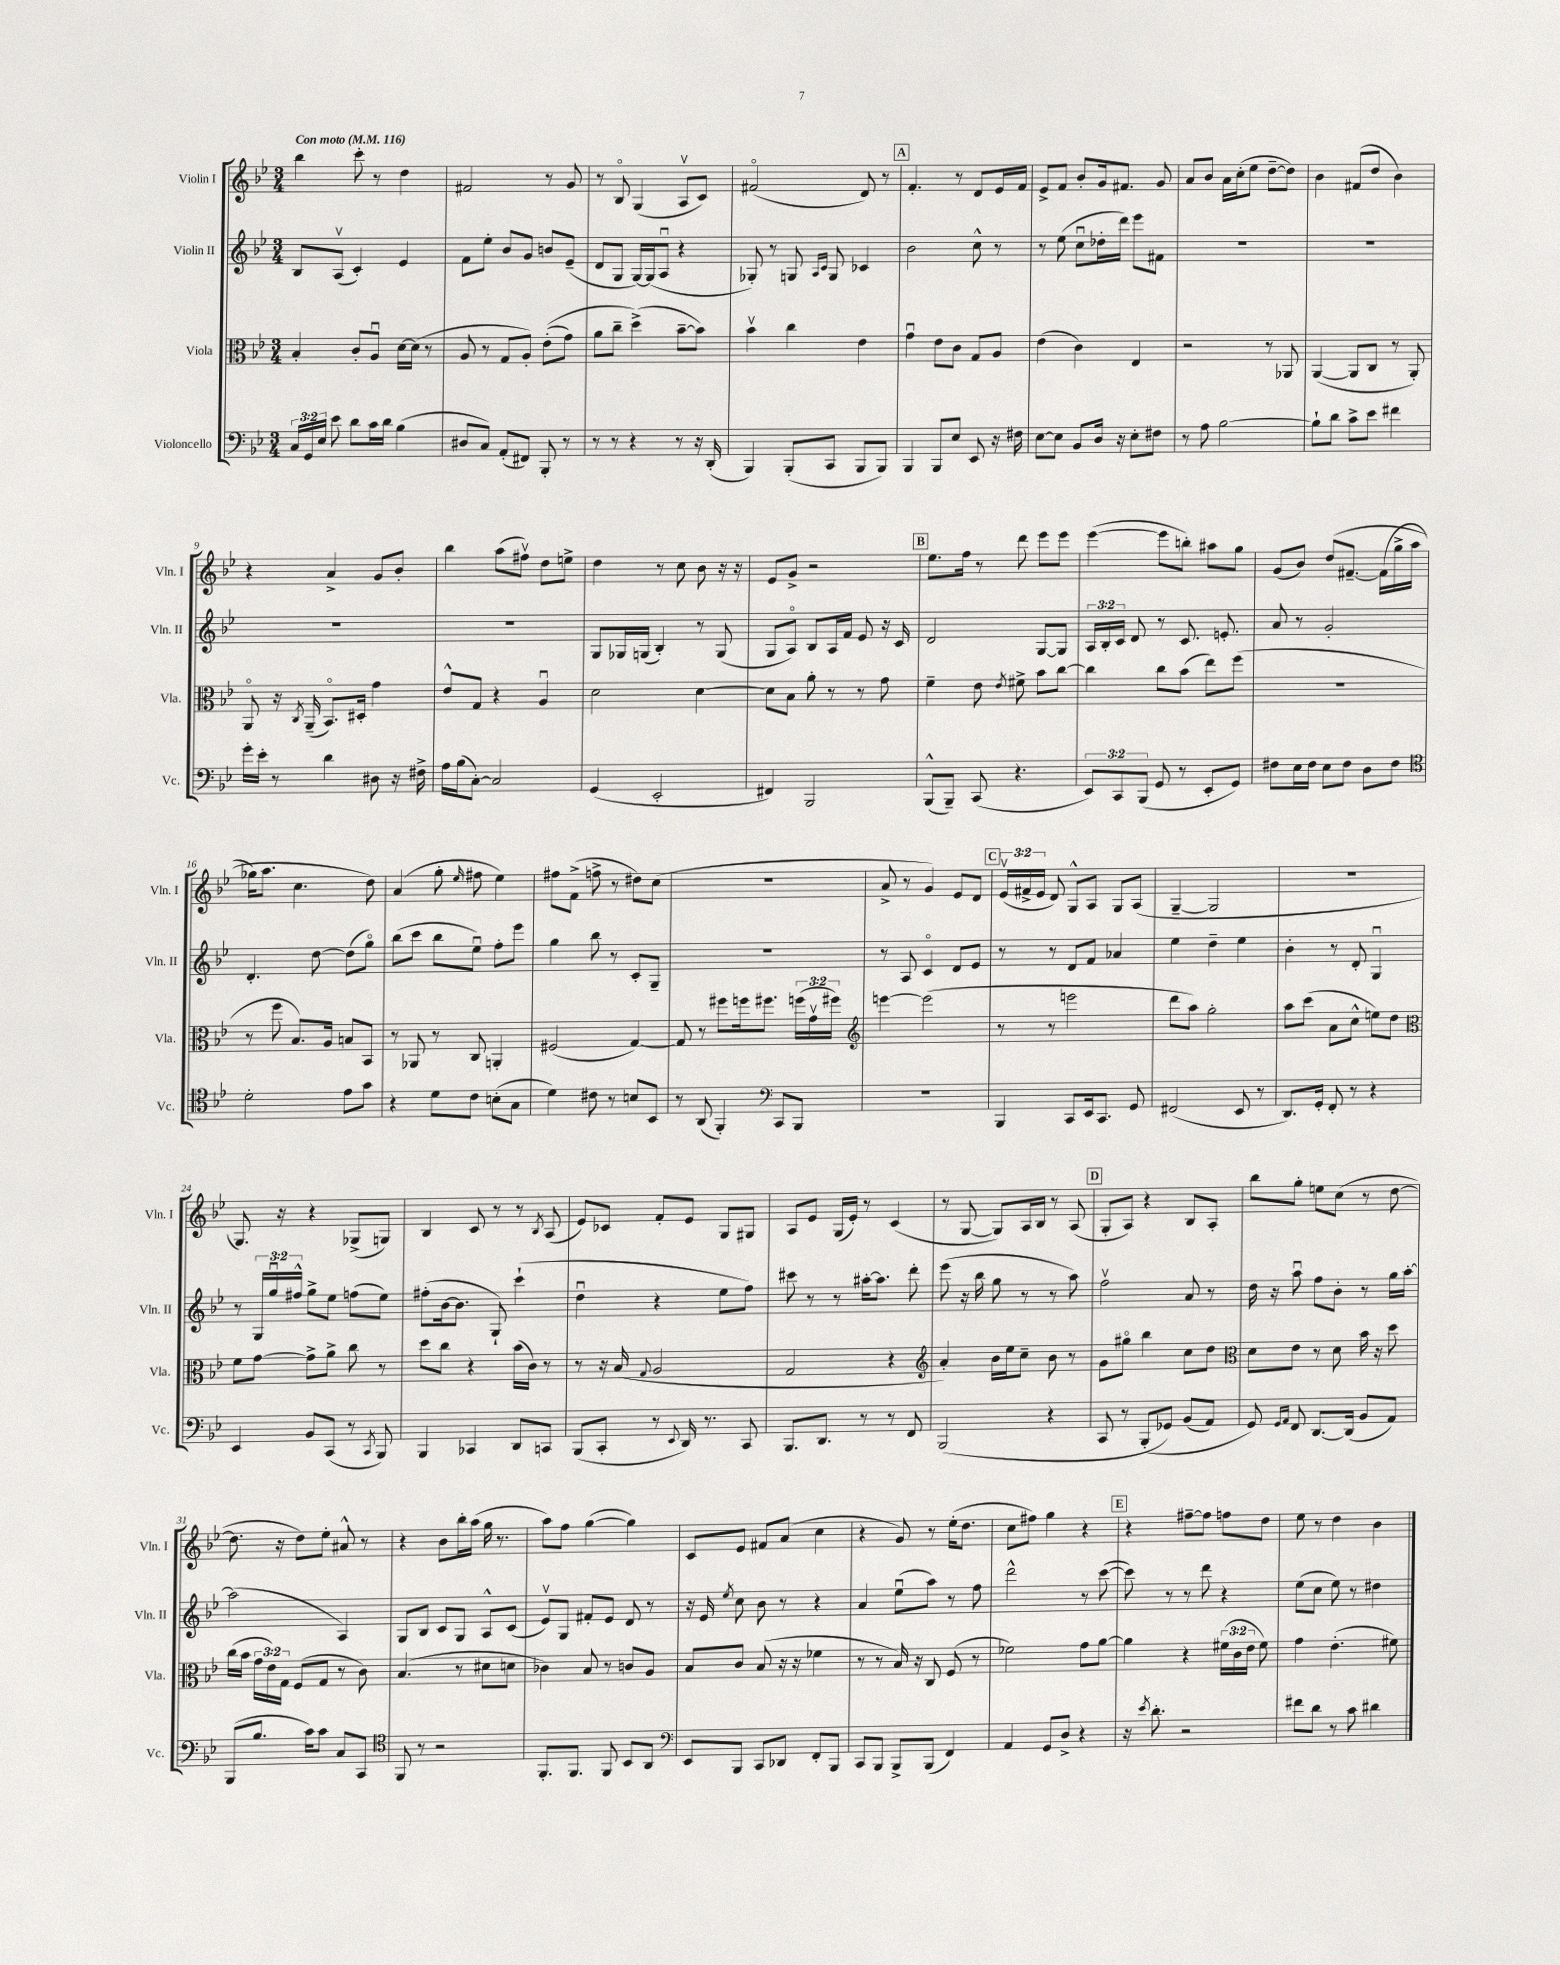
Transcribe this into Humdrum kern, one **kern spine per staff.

**kern	**kern	**kern	**kern
*part4	*part3	*part2	*part1
*staff4	*staff3	*staff2	*staff1
*I"Violoncello	*I"Viola	*I"Violin II	*I"Violin I
*I'Vc.	*I'Vla.	*I'Vln. II	*I'Vln. I
*clefF4	*clefC3	*clefG2	*clefG2
*k[b-e-]	*k[b-e-]	*k[b-e-]	*k[b-e-]
*M3/4	*M3/4	*M3/4	*M3/4
*MM116	*MM116	*MM116	*MM116
=1	=1	=1	=1
!	!	!	!LO:TX:a:B:t=Con moto
24C/LL	4B-'/	8B-/L	4bb-\
24GG/	.	.	.
24E-/JJ	.	.	.
8e-\	.	(8Av/J	.
8d\L	8c'/L	4c'/)	8ccc'\
16c\L	8Au/J	.	8r
16d\JJ	.	.	.
(4B-\	[16d\LL	4e-/	4dd\
.	(16d\JJ]	.	.
.	8r	.	.
=2	=2	=2	=2
8D#X/L	8A/	8f\L	2f#X/
8C/J)	8r	8ee-'\J	.
(8AA'/L	8G/L	8b-/L	.
8FF#X/J)	8A'/J)	8g/J	.
8BBB-'/	((8e-'\L	8bn/L	8r
8r	8g\J)	(8e-~/J	8g/
=3	=3	=3	=3
8r	8a\L	8d/L	8r
8r	8cc~\J	8G/J	8B-/
4r	(4dd^\)	[16G/LL)	(4G/
.	.	(16G/J]	.
.	.	8Au/J	.
8r	[8b-~\L	4r	8Av/L
16r	8b-\J])	.	8c/J)
(16DD'/	.	.	.
=4	=4	=4	=4
4BBB-/)	4b-v\	8G-X'/)	(2f#X/
.	.	8r	.
(8BBB-'/L	4cc\	8Gn/	.
.	.	16qqA/LL	.
.	.	16qqc/JJ	.
8CC/J	.	8G/	.
8BBB-/L	4e-\	4c-X/	8d/)
8BBB-/J)	.	.	8r
!!LO:REH:place=s1:t=A
=5	=5	=5	=5
4BBB-/	4gu\	2b-\	4.f'/
8BBB-/L	8e-\L	.	.
8E-/J	8c\J	.	8r
8EE-/	8G/L	8cc^^\	8d/L
16r	8A/J	8r	16e-/L
16F#X\	.	.	16f/JJ
=6	=6	=6	=6
[8E-\L	(4e-\	8r	8e-^/L
8E-\J]	.	(8ee-\	8f/J
8BB-/L	4c\)	8ccu\L	8b-'/L
16D/Jk	.	16dd-X'\L	16g/k
16r	.	16ddd\JJ)	8.f#X/J
8E-'\L	4E-/	8eee-\L	.
8F#X\J	.	8f#X\J	8g/
=7	=7	=7	=7
8r	2r	2.r	8a/L
8A\	.	.	8b-/J
[2B-\	.	.	16a\LL
.	.	.	(16cc'\J
.	.	.	8ee-\J
.	8r	.	[8dd~\L
.	8AA-X/	.	8dd\J])
=8	=8	=8	=8
8B-`\L]	([4AA/	2.r	4b-\
8d\J	.	.	.
8c^\L	8AA/L]	.	(8f#X/L
8e-\J	8C/J	.	8dd/J
4f#X\	8r	.	4b-\)
.	8AA'/)	.	.
!!LO:LB:g=z
=9	=9	=9	=9
16g'\LL	8AA/	2.r	4r
16e-'\JJ	.	.	.
8r	16r	.	.
.	8qC/	.	.
.	(16AA~/	.	.
4d\	8.BB-/L)	.	4a^/
.	16D#X'/Jk	.	.
8D#X\	4g\	.	8g/L
16r	.	.	8b-'/J
16F#X^\	.	.	.
=10	=10	=10	=10
16A\LL	8e-^^/L	2.r	4bb-\
(16B-\J	.	.	.
[8C'\J)	8G/J	.	.
2C/]	4r	.	(8aa\L
.	.	.	8ff#Xv\J)
.	4Au/	.	8dd\L
.	.	.	8een^\J
=11	=11	=11	=11
(4GG/	2d\	8G/L	4dd\
.	.	16G-X/L	.
.	.	(16Gn/JJ	.
2EE-'/	.	4B-'/)	8r
.	.	.	8cc\
.	[4d\	8r	8b-\
.	.	(8G/	16r
.	.	.	16r
=12	=12	=12	=12
4FF#X/)	8d\L]	8G/L	8e-/L
.	8B-\J	8A/J)	8g^/J
2BBB-/	8a'\	8B-/L	2r
.	8r	16A/L	.
.	.	16f/JJ	.
.	8r	8e-/	.
.	8g\	16r	.
.	.	16c/	.
!!LO:REH:place=s1:t=B
=13	=13	=13	=13
(8BBB-^^/L	4f~\	2d/	8.ee-\L
8BBB-~/J)	.	.	.
.	.	.	16ff\Jk
(8CC/	8e-\	.	8r
.	8qe-/	.	.
4.r	8f#X^\	.	8ddd\
.	8b-\L	[8G/L	8eee-\L
.	[8cc\J	8G/J]	8eee-\J
=14	=14	=14	=14
12EE-/L)	4cc\]	24A/LL	([4eee-\
.	.	24B-'/	.
12CC/	.	24c/JJ	.
.	.	8d/	.
(12BBB-/J	.	.	.
8GG/	8cc\L	8r	8eee-\L]
8r	(8b-\J	8.c/	8bbn'\J)
8EE-'/L	8ee-\L)	.	8aa#X\L
.	.	8.en'/	.
8GG/J)	(8ff\J	.	8gg\J
=15	=15	=15	=15
8F#X\L	2.r	8a/	(8g/L
16E-\L	.	8r	8b-/J)
16F#\JJ	.	.	.
8E-\L	.	2g'/	(8dd/L
8F#\J	.	.	[8.f#X~/J
8D\L	.	.	.
.	.	.	(16f#\LL]
8F#\J	.	.	16gg^\
.	.	.	16aa\JJ
!!LO:LB:g=z
=16	=16	=16	=16
*clefC4	*	*	*
2d'\	8r	4.d'/	16gg-X\KL)
.	.	.	8.aa\J
.	8ff\	.	.
.	8.B-/L)	.	4.cc\
.	.	[8dd\	.
.	16A/Jk	.	.
8e-\L	8Bn/L	(8dd\L]	.
8g\J	8BB-/J	8gg\J)	8dd\)
=17	=17	=17	=17
4r	8r	(8bb-\L	(4a/
.	8AA-X/	8ccc\J	.
8d\L	8r	8bb-\L	8gg'\
.	.	.	16qqee-/
8c\J	8C/	8ee-u\J)	8ff#X\
(8Bn'\L	4AAn'/	8ff'\L	4ee-\)
8G\J	.	8eee-\J	.
=18	=18	=18	=18
4d\)	(2F#X/	4gg\	8ff#X\L
.	.	.	(8f^\J
8c#X\	.	8bb-\	8ffn^\
8r	.	8r	8r
8Bn/L	[4G/)	8c'/L	8dd#X\L)
8BB-/J	.	8G~/J	(8cc\J
=19	=19	=19	=19
8r	8G/]	2.r	2.r
(8AA/	8r	.	.
4FF'/)	8ff#X\L	.	.
.	16ffn\k	.	.
.	8.ff#X\J	.	.
*clefF4	*	*	*
8CC/L	.	.	.
8BBB-/J	(24ffn\LL	.	.
.	24gv\	.	.
.	24ff#X\JJ)	.	.
=20	=20	=20	=20
*	*clefG2	*	*
2.r	[4eeen\	8r	8a^/
.	.	8A/	8r
.	(2eee\]	4c/	4g/)
.	.	8d/L	8e-/L
.	.	8e-/J	8d/J
!!LO:REH:place=s1:t=C
=21	=21	=21	=21
4BBB-/	8r	8r	(24e-v/LL
.	.	.	24f#X^/
.	.	.	24e-/JJ
.	8r	8r	8d/)
8CC/L	2eeen\	8d/L	8G^^/L
16EE-/k	.	8f/J	8A/J
8.CC/J	.	.	.
.	.	4a-X/	8G/L
8GG/	.	.	(8A/J
=22	=22	=22	=22
(2FF#X/	8ddd\L	4ee-\	[4G~/
.	8aa\J)	.	.
.	2gg'\	4dd~\	2G/]
8EE-/	.	4ee-\	.
8r	.	.	.
=23	=23	=23	=23
8.DD/L)	8aa\L	4b-'\	2.r
.	(8ccc\J	.	.
16GG'/Jk	.	.	.
8FF'/	8a\L	8r	.
8r	8cc^^\J	8d'/	.
4r	8een\L)	4Gu/	.
.	8dd\J	.	.
!!LO:LB:g=z
=24	=24	=24	=24
*	*clefC3	*	*
4EE-/	8f\L	8r	8.G/)
.	[8g\J	24G/LL	.
.	.	24ggu/	.
.	.	.	16r
.	.	24ff#X^^/JJ	.
8BB-/L	8g^\L]	8gg^\L	4r
(8CC/J	8a^\J	8ee-\J	.
8r	8cc\	(8ffn\L	(8G-X^/L
8qCC/	.	.	.
8BBB-/)	8r	8ee-\J)	8Gn/J)
=25	=25	=25	=25
4BBB-/	8dd\L	(8ff#X'\L	4B-/
.	8cc\J	[16b-\k	.
.	.	8.b-\J]	.
4CC-X/	4r	.	8c/
.	.	8G`/)	8r
8DD/L	(16b-\LL	(4ccc`\	8r
.	16c\JJ)	.	.
.	.	.	8qB-/
8CCn/J	8r	.	(8A/
=26	=26	=26	=26
(8BBB-/L	8r	4ddu\	8e-/L)
8CC'/J	16r	.	8c-X/J
.	(16B-/	.	.
.	8qqG/	.	.
8r	2A/	4r	8f'/L
8qqEE-/	.	.	.
16DD/)	.	.	8e-/J
8.r	.	.	.
.	.	8ee-\L	8G/L
8CC/	.	8ff\J)	8G#X/J
=27	=27	=27	=27
8.BBB-/L	2G/	8ccc#X\	8A/L
.	.	8r	8e-/J
8.DD/J	.	.	.
.	.	8r	(16G/LL
.	.	.	16e-'/JJ)
8r	.	[16aa#X'\KL	8r
.	.	8.aa#\J]	.
8r	4r	.	(4c/
8FF/	.	8ddd'\	.
=28	=28	=28	=28
*	*clefG2	*	*
(2BBB-/	4a'/)	(8eee-\	8r
.	.	16r	[8G/
.	.	16bb-\	.
.	16b-\LL	8gg\	8G/L])
.	16ee-\J	.	.
.	8cc~\J	8r	16A/L
.	.	.	16B-/JJ
4r	8b-\	8r	8r
.	8r	8aa\)	(8A/
!!LO:REH:place=s1:t=D
=29	=29	=29	=29
8CC/	8g\L	2ffv\	8G'/L
8r	8gg#X\J	.	8A/J)
(8BBB-'/L	4bb-\	.	4r
8GG-X/J)	.	.	.
(8BB-/L	8cc\L	8a/	8B-/L
8AA/J)	8dd\J	8r	8A'/J
=30	=30	=30	=30
*	*clefC3	*	*
8GG/)	8d\L	16dd\	8bb-\L
.	.	16r	.
16qqGG/LL	.	.	.
16qqAA/JJ	.	.	.
8FF/	8e-\J	8aau\	8gg'\J
[8.DD/L	8r	8ff\L	8een\L
.	8d\	8b-'\J	(8cc\J
(16DD/Jk]	.	.	.
8BB-/L	16b-\	8r	8r
.	16r	.	.
8AA/J)	8dd\	16gg\LL	[8dd\
.	.	[16aa'\JJ	.
!!LO:LB:g=z
=31	=31	=31	=31
(8BBB-/L	(16cc\LL	(2aa\]	8.dd\]
.	16b-\JJ	.	.
8.B-/J	24g\LL	.	.
.	24e-\)	.	.
.	.	.	16r
.	24G\JJ	.	.
.	(8F/L	.	8dd\L)
16c\KL)	.	.	.
8c\J	8G/J	.	8ee-'\J
8C/L	8r	4A/)	8a#X^^/
8CC/J	8c\)	.	8r
=32	=32	=32	=32
*clefC4	*	*	*
8FF/	(4.B-/	8G/L	4r
8r	.	8B-/J	.
2r	.	8c/L	8b-\L
.	8r	8G/J	16bb-'\L
.	.	.	(16aa\JJ
.	8d#X\L	8A^^/L	16gg\
.	.	.	8.r
.	8dn\J	(8c/J	.
=33	=33	=33	=33
8.FF'/L	4c-X\)	8e-v/L)	8aa\L)
.	.	8G/J	8ff\J
8.FF/J	.	.	.
.	8B-/	8f#X'/L	([4gg\
8FF/	8r	8e-/J	.
8BB-/L	8cn/L	8d/	4gg\])
8AA/J	8A/J	8r	.
=34	=34	=34	=34
*clefF4	*	*	*
8EE-/L	8B-/L	16r	8c/L
.	.	16e-/	.
.	.	8qee-/	.
8BBB-/J	8c/J	8cc\	8e-/J
8CC/L	(8B-/	8b-\	8f#X/L
8DD-X/J	16r	8r	(8a/J
.	16r	.	.
8FF'/L	4f-X\	4r	4cc\
8BBB-/J	.	.	.
=35	=35	=35	=35
8CC/L	8r	4a/	4r
8BBB-/J	8r	.	.
8BBB-^/L	16B-/)	(8ee-u\L	8g/)
.	16r	.	.
(8BBB-/J	8C/	8aa\J)	8r
4FF/)	(8F/	8r	(16ee-'\KL
.	.	.	8.dd\J
.	8r	8ff\	.
=36	=36	=36	=36
4AA/	2f-X\)	2ddd^^\	8cc\L
.	.	.	8ff#X\J)
8GG/L	.	.	4gg\
8D^/J	.	.	.
4r	8g\L	8r	4r
.	[8a\J	([8ccc\	.
!!LO:REH:place=s1:t=E
=37	=37	=37	=37
16r	4a\]	8ccc\])	4r
8qe-/	.	.	.
8.d'\	.	.	.
.	.	8r	.
2r	4r	8r	[8ff#X~\L
.	.	8ddd\	8ff#\J]
.	(24f#X\LL	4r	8ffn\L
.	24c\	.	.
.	24e-\JJ	.	.
.	8f#\)	.	8dd\J
=38	=38	=38	=38
8f#X\L	4g\	(8ee-\L	8ee-\
8d\J	.	8cc\J	8r
8r	(4.e-'\	8ee-\)	4dd\
8c\	.	8r	.
4d#X\	.	4dd#X\	4b-\
.	8f#X\)	.	.
==	==	==	==
*-	*-	*-	*-
